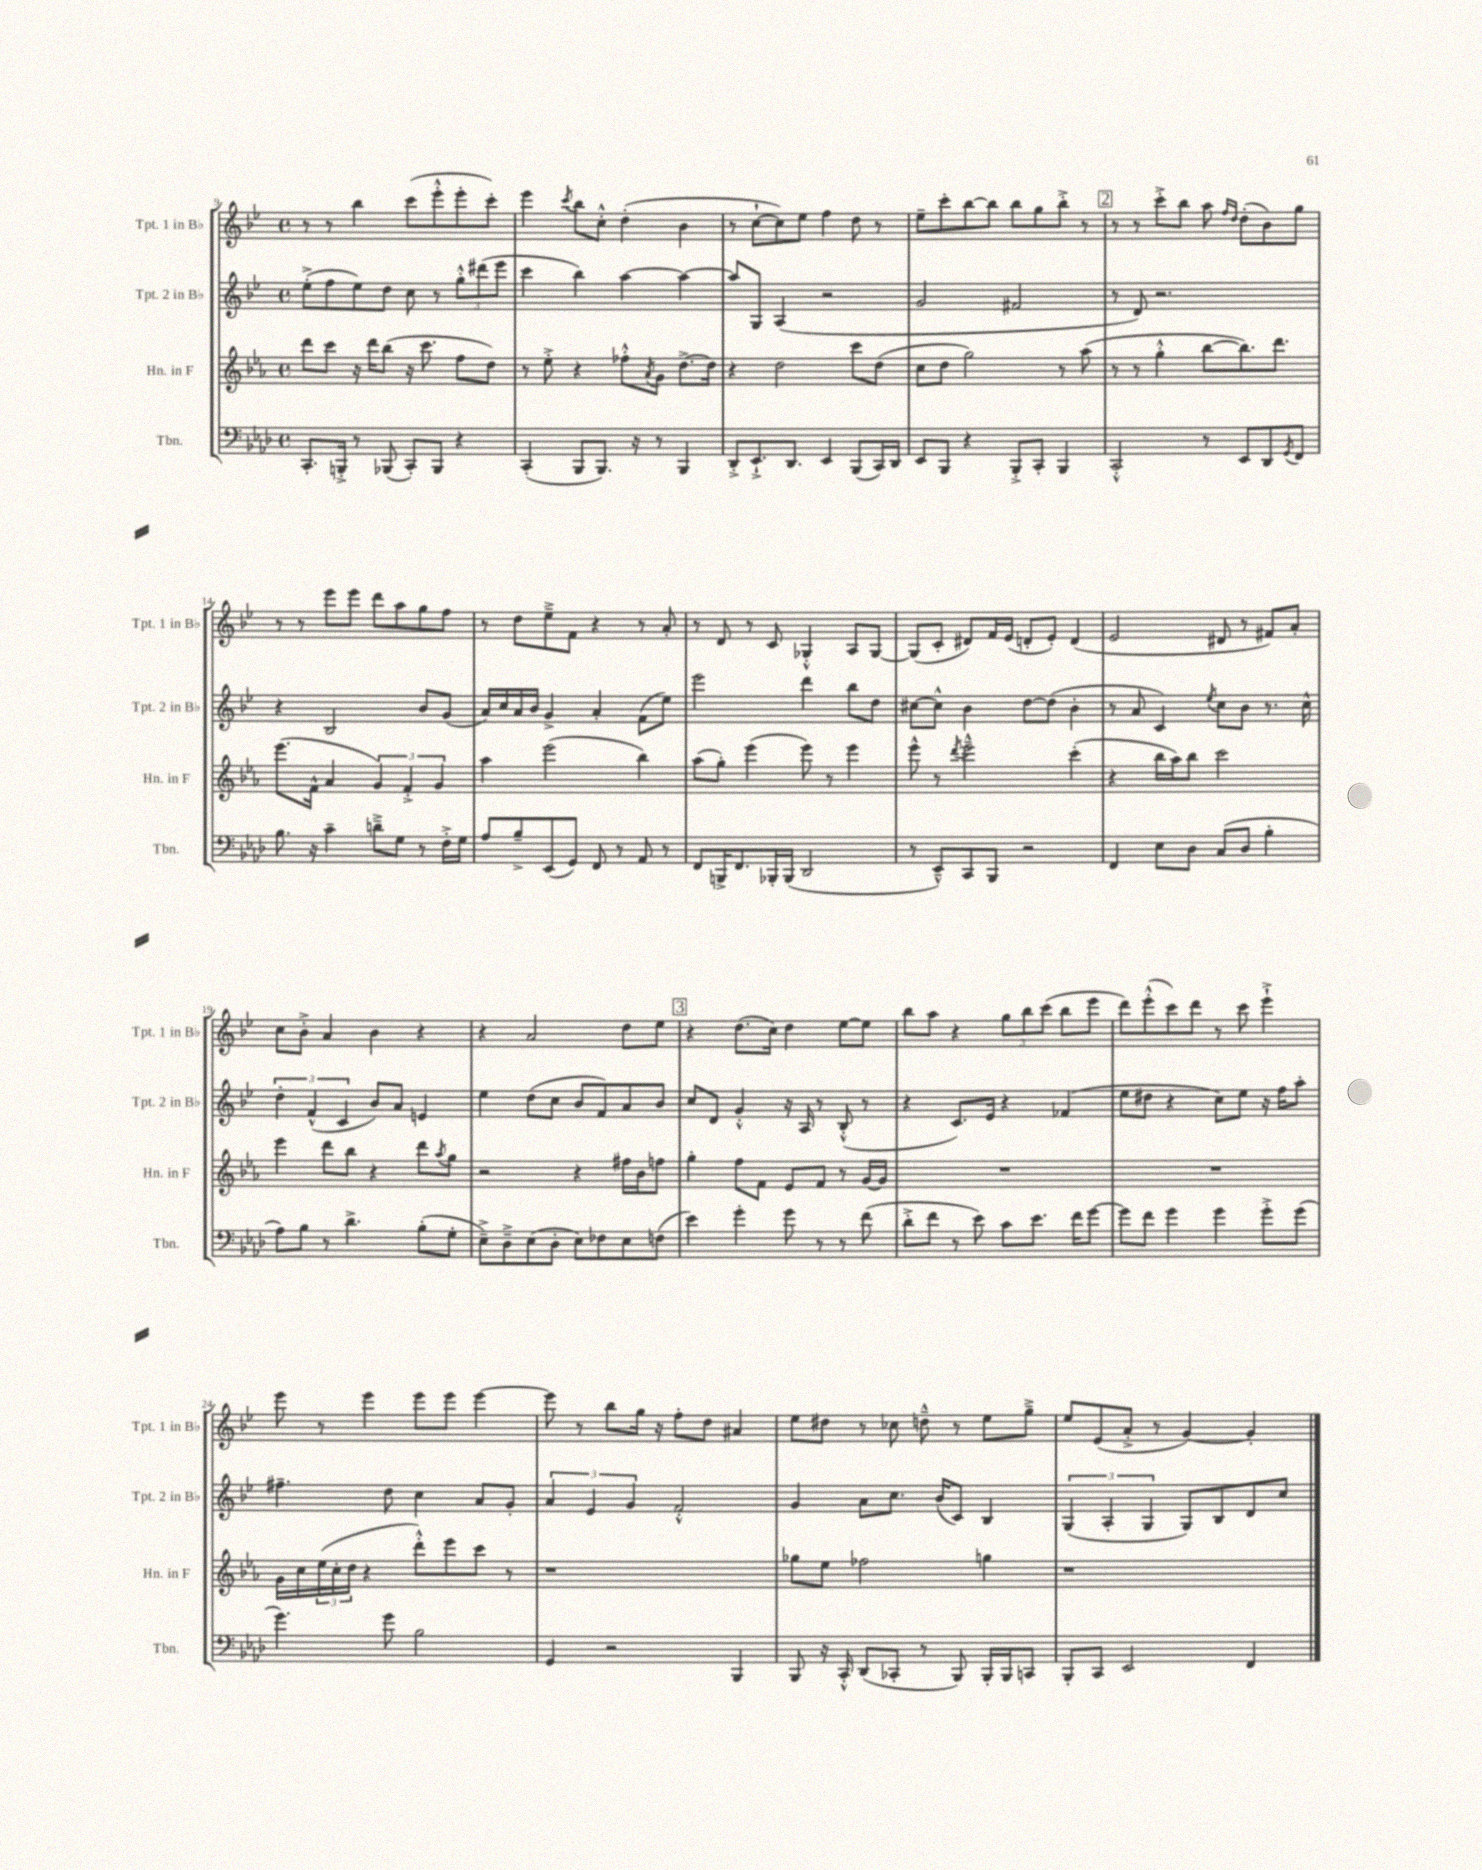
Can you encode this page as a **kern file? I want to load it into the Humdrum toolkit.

**kern	**kern	**kern	**kern
*staff4	*staff3	*staff2	*staff1
*clefF4	*clefG2	*clefG2	*clefG2
*k[b-e-a-d-]	*k[b-e-a-]	*k[b-e-]	*k[b-e-]
*M4/4	*M4/4	*M4/4	*M4/4
*met(c)	*met(c)	*met(c)	*met(c)
8.CC'	8ddd	(8ee-'^	8r
.	8ccc	8ff	8r
16BBB'^	.	.	.
8r	16r	8ee-)	4bb-
.	16ddd	.	.
(8BBB-	(8bb-	8dd	.
8CC')	16r	8cc	(8ccc
.	8.ccc	.	.
8BBB-	.	8r	8eee-'^^
4r	8ff	12gg'^^	8eee-'
.	.	(12ddd#	.
.	8dd)	.	8ccc')
.	.	12eee-	.
=	=	=	=
(4CC'	8r	4ccc	4eee-
.	8ee-'^	.	.
.	.	.	8qccc
8BBB-	4r	4bb-)	8bb-
8.BBB-)	.	.	8cc'^^
.	8ff-'^^	[4aa	(4dd'
16r	.	.	.
.	8qa-	.	.
8r	8g	.	.
4BBB-	[8.dd^	4aa_	4b-
.	16dd]	.	.
=	=	=	=
8DD-'^	4r	8aa]	8r
8.EE-`^	.	8G	[8cc`
.	2dd	(4A	8cc])
8.DD-	.	.	.
.	.	.	8ee-
4EE-	.	2r	4ff
(8BBB-	8ccc	.	8dd
16CC)	(8dd	.	8r
16DD-	.	.	.
=	=	=	=
8EE-	8cc	2g	8ee-~
8BBB-	8dd	.	8ccc'
4r	2gg)	.	[8bb-
.	.	.	8bb-]
8BBB-'^	.	2f#	8bb-
8CC'	.	.	8gg
4BBB-	8r	.	8bb-'^
.	(8aa-	.	8r
=	=	=	=
2CC'^^	8r	8r	8r
.	8r	8d)	8r
.	4gg'^^	2.r	8ccc'^
.	.	.	8bb-
8r	[8bb-	.	8aa
.	.	.	16qqff
.	.	.	16qqdd
8EE-	8.bb-])	.	(8dd'
8DD-	.	.	8b-)
.	8.ddd	.	.
8qGG	.	.	.
8FF	.	.	8gg
=	=	=	=
8.B-	(8.eee-	4r	8r
.	.	.	8r
16r	16f^^	.	.
4c~	4a-	2B-	8eee-
.	.	.	8eee-
8d~^	6g)	.	8ddd
8G	.	.	8aa
.	6f'^	.	.
8r	.	8b-	8gg
.	6g	.	.
16F'^	.	(8g	8ff
16G	.	.	.
=	=	=	=
8A-	4aa-	16a)	8r
.	.	16cc	.
8B-~^	.	16a	8dd
.	.	16b-	.
(8EE-	(2eee-	4g^	8ee-~^
8GG)	.	.	8f
8FF	.	4a'	4r
8r	.	.	.
8AA-	4bb-)	(8f	8r
8r	.	8ee-)	8a'
=	=	=	=
8FF	(8aa-	2eee-	8r
16BBB^	8gg')	.	8d
8.FF	.	.	.
.	(4eee-	.	8r
16BBB-'	.	.	8c
(16BBB-	.	.	.
2DD-	8eee-)	4ddd	4G-'^^
.	8r	.	.
.	4eee-	8bb-	8A
.	.	8dd	[8G-
=	=	=	=
8r	8eee-^^	[8cc#	(8G-]
8EE-~^^)	8r	8cc#^^]	8c'
.	8qddd	.	.
8CC	2eee-~^^	4b-	8d#)
8BBB-	.	.	16f
.	.	.	(16e-
2r	.	[8dd	8d'
.	.	(8dd]	8e-')
.	(4ccc'	4b-'	(4d
=	=	=	=
4FF	4r	8r	2e-
.	.	8a	.
8E-	16bb-	4c)	.
.	16aa-)	.	.
8D-	8bb-	.	.
.	.	8qee-	.
(8C	2ccc	8cc	8d#
8D-	.	8b-	8r
4B-'	.	8.r	8f#)
.	.	.	8a'
.	.	16cc^^	.
=	=	=	=
8A-)	4eee-	6dd'	8cc
8B-	.	.	8b-'^
.	.	(6f^^	.
8r	8ddd	.	4a
.	.	6c	.
4.d-^	8bb-	.	.
.	4r	8b-)	4b-
.	.	8a	.
(8B-'	8ddd	4e	4r
.	8qaa-	.	.
8G'	8gg	.	.
=	=	=	=
8E-~^)	2r	4ee-	4r
8D-~^	.	.	.
(8E-	.	(8dd	2a
8D-'	.	8cc	.
8E-)	4r	8b-	.
8F-	.	8f)	.
8E-	16ff#	8a	8dd
.	16b-	.	.
(8F	8ff	8b-	8ee-
=	=	=	=
4e-)	4gg'	8cc	4r
.	.	8d	.
4g'	8ff	4g'^^	(8.dd
.	8f	.	.
.	.	.	16cc)
8g	8e-	16r	4dd
.	.	16A	.
8r	8f	8r	.
8r	8r	(8B-'^^	[8ee-
(8f	[16g	8r	8ee-]
.	16g]	.	.
=	=	=	=
8d-'^	1r	4r	8bb-
8f	.	.	8aa
8r	.	8.c)	4r
8e-)	.	.	.
.	.	16e-	.
8c	.	4r	12gg
.	.	.	12bb-
8.e-	.	.	.
.	.	.	(12ccc
.	.	(4f-	8bb-
16f	.	.	.
[8g	.	.	8eee-
=	=	=	=
8g]	1r	8ee-	8ddd)
8f	.	8dd#	(8eee-'^^
4g	.	4r	8ccc)
.	.	.	8ddd
4g	.	8cc)	8r
.	.	8ee-	8ccc
8g'^	.	16r	4eee-`^
.	.	16ff	.
(8g	.	8aa'	.
=	=	=	=
4.g)	16g	4.ff#~	8eee-
.	16cc	.	.
.	(24ee-	.	8r
.	24cc'	.	.
.	24dd	.	.
.	4r	.	4eee-
8g	.	8dd	.
2B-	8ddd'^^)	4cc	8eee-
.	8eee-	.	8eee-
.	8ccc	8a	[4eee-
.	8r	8g'	.
=	=	=	=
4GG	1r	6a	8eee-]
.	.	.	8r
.	.	6e-	.
2r	.	.	8bb-
.	.	6g	.
.	.	.	16gg
.	.	.	16r
.	.	2f'^^	8ff'
.	.	.	8dd
4BBB-	.	.	4a#
=	=	=	=
8BBB-	8gg-	4g	8ee-
16r	8ee-	.	8dd#
16CC'^^	.	.	.
(8DD-	2ff-	8a	8r
8CC-'	.	8.cc	8cc-
8r	.	.	8dd~^^
.	.	(16b-	.
8BBB-)	.	8c)	8r
16BBB-'	4gg	4B-	8ee-
16BBB-	.	.	.
8CC	.	.	8gg~^
=	=	=	=
8BBB-'	1r	(6G	8ee-
8CC	.	.	(8e-
.	.	6A'	.
2EE-	.	.	8a'^
.	.	6G	.
.	.	.	8r
.	.	8G)	[4g)
.	.	8B-	.
4FF	.	8d	4g']
.	.	8cc	.
==	==	==	==
*-	*-	*-	*-
